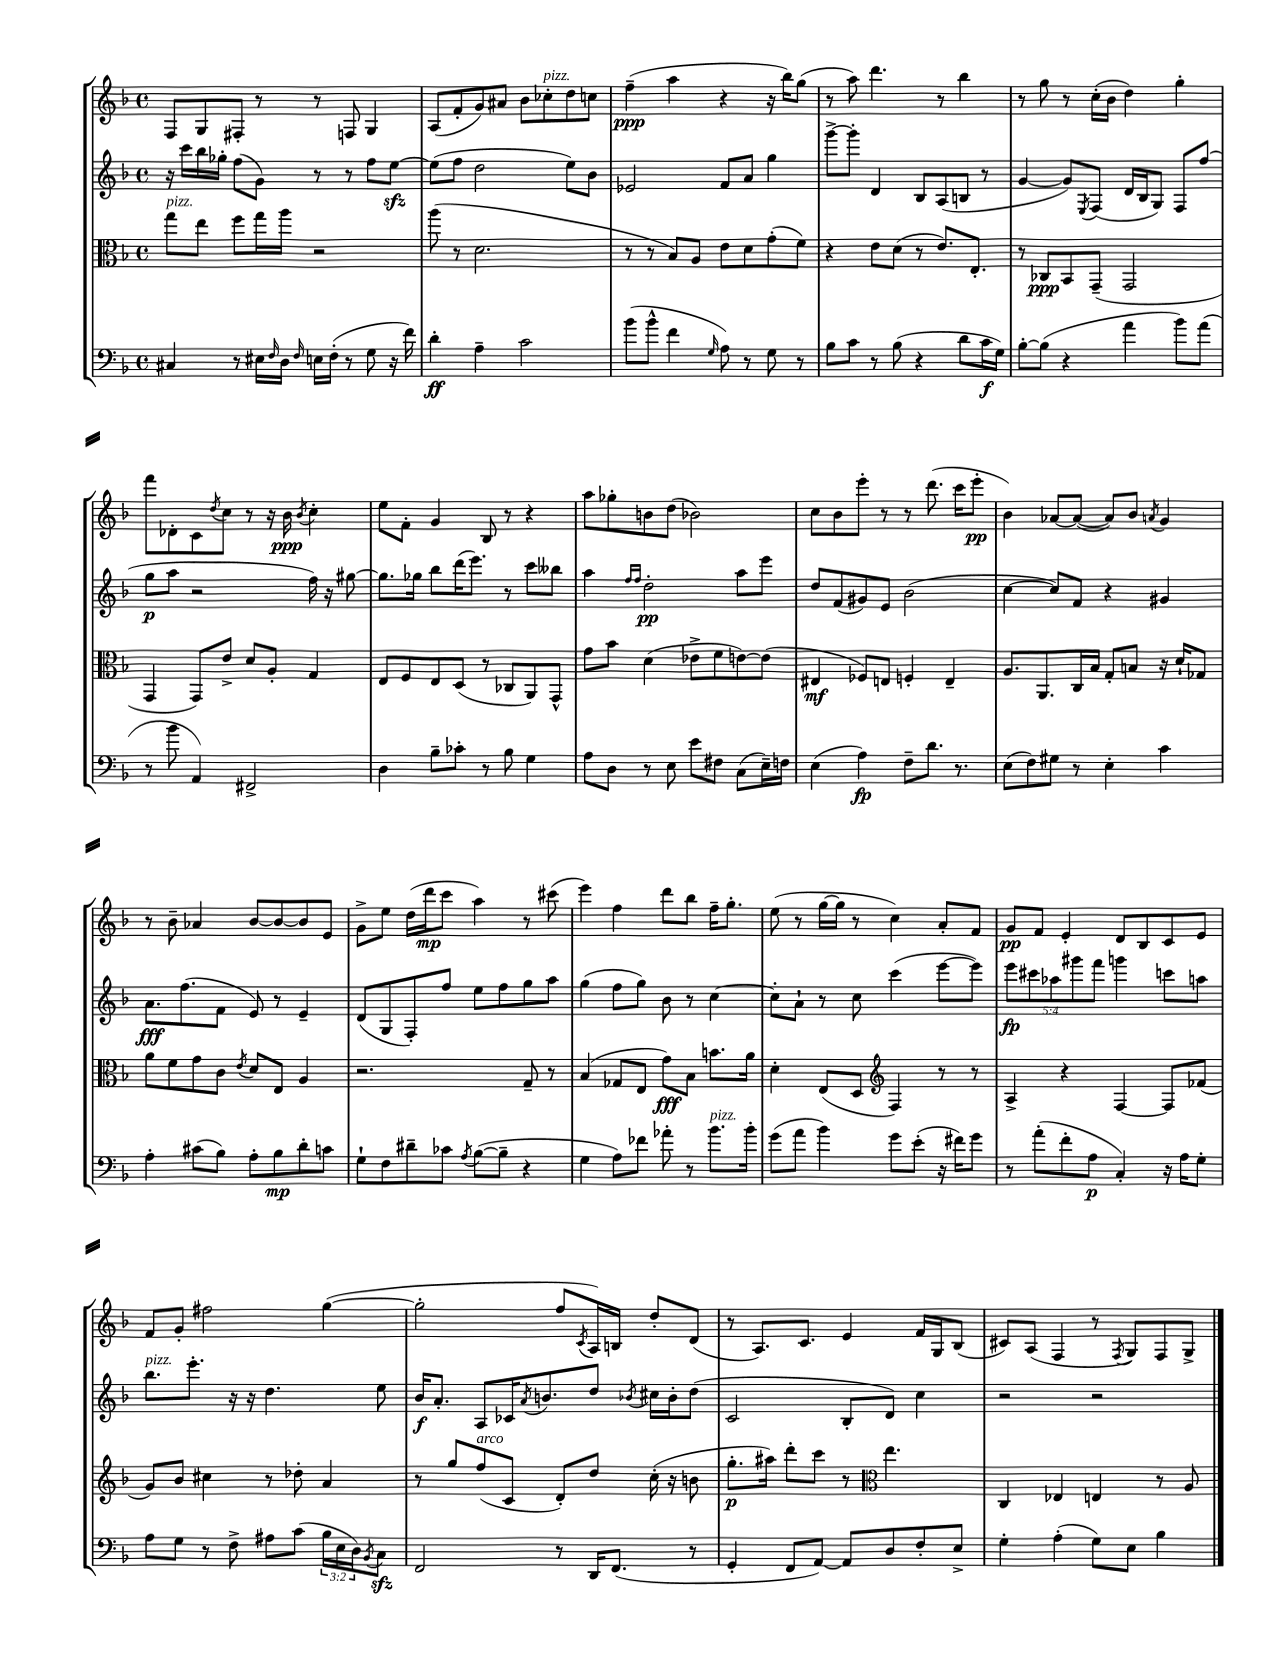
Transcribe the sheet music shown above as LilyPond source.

<<
\new StaffGroup <<
\new Staff = "s0" {
    \clef treble \key f \major \defaultTimeSignature \time 4/4
    f8 g8 fis8-. r8 r8 f8 g4 |
    a8( f'8-. g'8) ais'8 bes'8 ces''8-.^\markup { \italic "pizz." } d''8 c''8 |
    f''4--\ppp( a''4 r4 r16 bes''16) g''8( |
    r8 a''8) d'''4. r8 bes''4 |
    r8 g''8 r8 c''16-.( bes'16 d''4) g''4-. |
    f'''8 des'8-. c'8 \acciaccatura { d''8 } c''8 r8 r16 bes'16\ppp \acciaccatura { bes'8 } c''4-. |
    e''8 f'8-. g'4 bes8 r8 r4 |
    a''8 ges''8-. b'8 d''8( bes'2) |
    c''8 bes'8 e'''8-. r8 r8 d'''8.( c'''16 e'''8-.\pp |
    bes'4) aes'8~ aes'8~( aes'8) bes'8 \acciaccatura { a'8 } g'4 |
    r8 bes'8-- aes'4 bes'8~ bes'8~ bes'8 e'8 |
    g'8-> e''8 d''16( d'''16\mp c'''8 a''4) r8 cis'''8( |
    e'''4) f''4 d'''8 bes''8 f''16-- g''8.-. |
    e''8( r8 g''16~ g''16 r8 c''4) a'8-. f'8 |
    g'8\pp f'8 e'4-. d'8 bes8 c'8 e'8 |
    f'8 g'8-. fis''2 g''4~( |
    g''2-. f''8 \acciaccatura { c'8 } a16) b16 d''8-. d'8( |
    r8 a8.) c'8. e'4 f'16 g16 bes8( |
    cis'8) a8( f4 r8 \acciaccatura { f8 } g8) f8 g8-> \bar "|." |
}
\new Staff = "s1" {
    \clef treble \key f \major \defaultTimeSignature \time 4/4 \override Staff.TupletNumber.text = #tuplet-number::calc-fraction-text
    r16 c'''16 bes''16 ges''16-. f''8( g'8) r8 r8 f''8 e''8~\sfz |
    e''8( f''8 d''2 e''8) bes'8 |
    ees'2 f'8 a'8 g''4 |
    g'''8~-> g'''8-. d'4 bes8 a8( b8 r8 |
    g'4~ g'8) \acciaccatura { e8 } f8( d'16 bes16 g8) f8 f''8( |
    g''8\p a''8 r2 f''16) r16 gis''8~ |
    gis''8. ges''16 bes''8 d'''16( e'''8.) r8 c'''8 beses''8 |
    a''4 \grace { f''16 f''16 } d''2-.\pp a''8 e'''8 |
    d''8 f'8( gis'8) e'8 bes'2( |
    c''4~ c''8) f'8 r4 gis'4 |
    a'8.\fff f''8.( f'8 e'8) r8 e'4-- |
    d'8( g8 f8-.) f''8 e''8 f''8 g''8 a''8 |
    g''4( f''8 g''8) bes'8 r8 c''4~ |
    c''8-. a'8-! r8 c''8 c'''4( e'''8~ e'''8) |
    \tuplet 5/4 { e'''8\fp cis'''8 aes''8 gis'''8 f'''8 } g'''4 c'''8 a''8 |
    bes''8.^\markup { \italic "pizz." } e'''8.-. r16 r16 d''4. e''8 |
    bes'16\f a'8.-. a8 ces'16 \acciaccatura { a'8 } b'8. d''8 \acciaccatura { bes'8 } cis''16 bes'16-. d''8( |
    c'2 bes8-. d'8) c''4 |
    r2 r2 \bar "|." |
}
\new Staff = "s2" {
    \clef alto \key f \major \defaultTimeSignature \time 4/4
    g''8^\markup { \italic "pizz." } e''8 f''8 g''16 a''16 r2 |
    a''8( r8 d'2. |
    r8 r8 bes8) a8 e'8 d'8 g'8-.( f'8) |
    r4 e'8 d'8( r8 e'8.) e8.-. |
    r8 ces8\ppp bes,8 g,8--( g,2 |
    g,4 g,8) e'8-> d'8 a8-. g4 |
    e8 f8 e8 d8( r8 ces8 a,8) g,8-^ |
    g'8 bes'8 d'4( ees'8-> f'8 e'8~) e'8( |
    eis4\mf fes8) e8 f4-. e4-- |
    a8. a,8. c16 bes16 g8-. b8 r16 d'16-! ges8 |
    a'8 f'8 g'8 c'8 \acciaccatura { e'8 } d'8 e8 a4 |
    r2. g8-- r8 |
    bes4( ges8 e8 g'8\fff) bes8 b'8. a'16 |
    d'4-. e8( d8 \clef treble f4) r8 r8 |
    a4-> r4 f4~ f8 fes'8( |
    g'8) bes'8 cis''4 r8 des''8-. a'4 |
    r8 g''8 f''8^\markup { \italic "arco" }( c'8 d'8-.) d''8 c''16-.( r16 b'8 |
    g''8.-.\p ais''16) d'''8-. c'''8 r8 \clef alto e''4. |
    c4 ees4 e4 r8 a8 \bar "|." |
}
\new Staff = "s3" {
    \clef bass \key f \major \defaultTimeSignature \time 4/4 \override Staff.TupletNumber.text = #tuplet-number::calc-fraction-text
    cis4 r8 eis16 \grace { f16 } d16 \grace { f16 } e16 f16-.( r8 g8 r16 f'16) |
    d'4-.\ff a4-- c'2 |
    bes'8( bes'8-^ f'4 \grace { g16 } a8) r8 g8 r8 |
    bes8 c'8 r8 bes8( r4 d'8 c'16\f g16) |
    bes8~-. bes8( r4 a'4 bes'8) a'8( |
    r8 bes'8 a,4) fis,2-> |
    d4 bes8-- ces'8-. r8 bes8 g4 |
    a8 d8 r8 e8 e'8 fis8 c8( e16--) f16 |
    e4( a4\fp) f8-- d'8. r8. |
    e8( f8) gis8 r8 e4-. c'4 |
    a4-. cis'8( bes8) a8-. bes8\mp d'8-. c'8 |
    g8-! f8 dis'8-- ces'8 \acciaccatura { a8 } bes8~( bes8-- r4 |
    g4 a8) fes'8 aes'8-. r8 bes'8.^\markup { \italic "pizz." } bes'16-. |
    g'8( a'8 bes'4) g'8 e'8-.( r16 fis'16) g'8 |
    r8 a'8-.( f'8-. a8\p c4-.) r16 a16 g8-. |
    a8 g8 r8 f8-> ais8 c'8( \tuplet 3/2 { bes16 e16 d16) } \acciaccatura { bes,8 } c8\sfz |
    f,2 r8 d,16 f,8.( r8 |
    g,4-. f,8 a,8~) a,8 d8 f8-. e8-> |
    g4-. a4-.( g8) e8 bes4 \bar "|." |
}
>>
>>
\layout { \context { \Score \remove "Bar_number_engraver" } }
